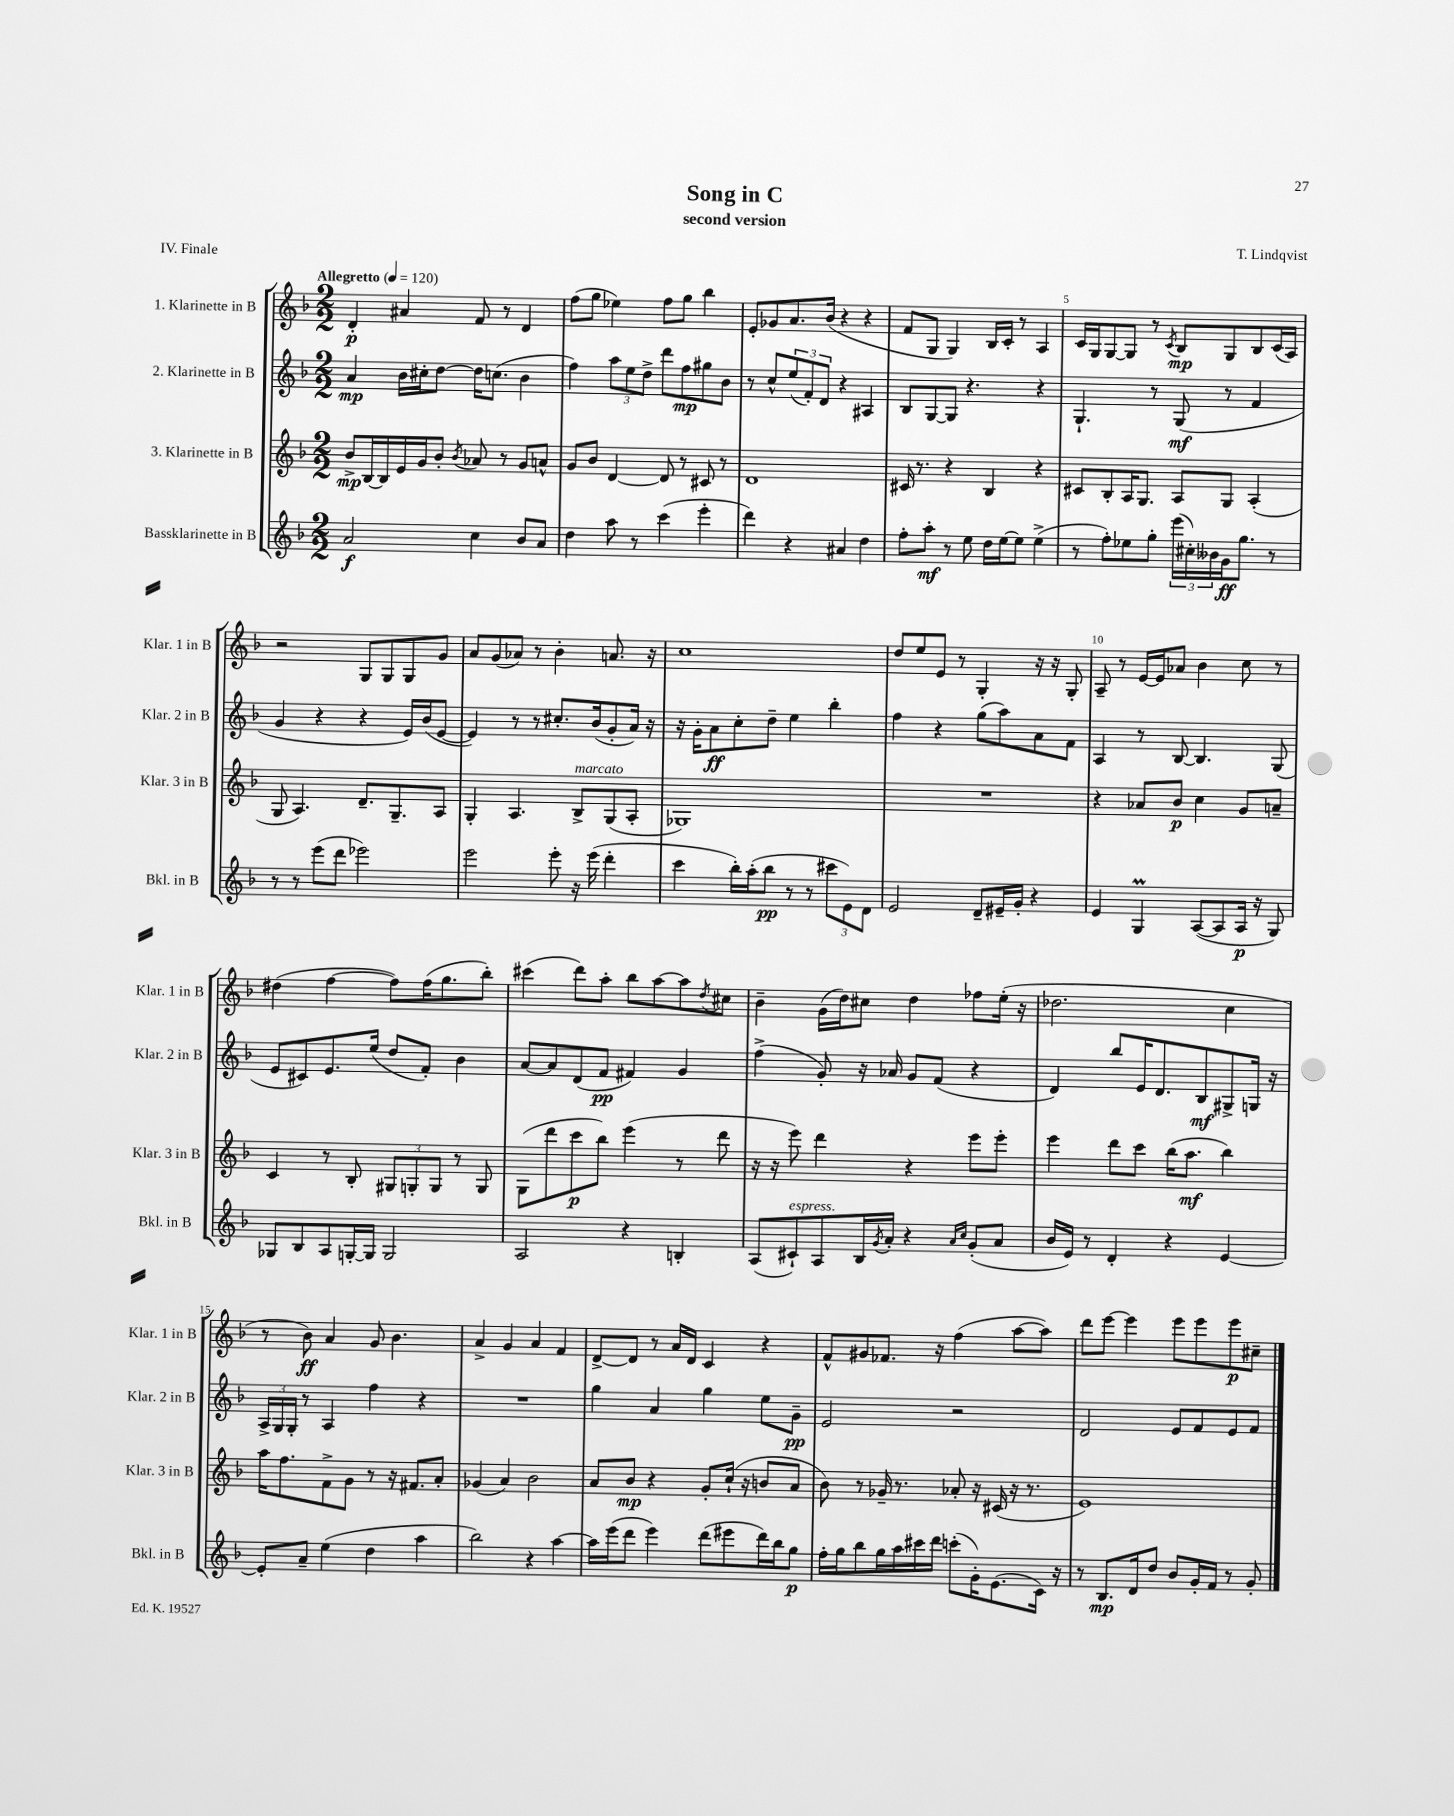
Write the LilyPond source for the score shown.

\header { title = "Song in C" composer = "T. Lindqvist" subtitle = "second version" piece = "IV. Finale" }
<<
\new StaffGroup <<
\new Staff = "s0" \with { instrumentName = "1. Klarinette in B" shortInstrumentName = "Klar. 1 in B" } {
    \clef treble \key f \major \numericTimeSignature \time 2/2 \tempo "Allegretto" 4 = 120
    d'4-.\p ais'4 f'8 r8 d'4 |
    f''8( g''8 ees''4) f''8 g''8 bes''4 |
    e'8-. ges'8 a'8. bes'16( r4 r4 |
    f'8 g8 g4) bes16 c'16-. r8 a4 |
    c'16 g16 g8~ g8 r8 \acciaccatura { c'8 } bes8\mp g8 bes8 c'16( a16) |
    r2 g8 g8 g8 g'8 |
    a'8 g'8( aes'8) r8 bes'4-. a'8. r16 |
    c''1 |
    d''8 e''8 e'8 r8 g4-. r16 r16 g8-. |
    a8-- r8 e'16~ e'16 aes'8 bes'4 c''8 r8 |
    dis''4( f''4~ f''8) f''16( g''8. bes''8-.) |
    cis'''4( d'''8) a''8-. bes''8 a''8~ a''8 \acciaccatura { d''8 } cis''8 |
    bes'4-- g'16( d''16) cis''8 d''4 fes''8 e''16-.( r16 |
    des''2. c''4 |
    r8 bes'8\ff) a'4 g'8 bes'4. |
    a'4-> g'4 a'4 f'4 |
    d'8~-> d'8 r8 a'16 d'16 c'4 r4 |
    f'8-^ gis'8 fes'8. r16 f''4( a''8~ a''8) |
    d'''8 e'''8~ e'''4 e'''8 e'''8 e'''8\p cis''8-- \bar "|." |
}
\new Staff = "s1" \with { instrumentName = "2. Klarinette in B" shortInstrumentName = "Klar. 2 in B" } {
    \clef treble \key f \major \numericTimeSignature \time 2/2
    a'4\mp bes'16 cis''16-. d''8~ d''16 c''8.( bes'4 |
    f''4) \tuplet 3/2 { a''8 e''8 d''8-> } d'''8 f''8\mp gis''8 bes'8 |
    r8 c''8-^ \tuplet 3/2 { e''8( f'8-.) d'8 } r4 ais4 |
    bes8 g8~ g8 r4. r4 |
    g4.-! r8 g8\mf( r8 f'4 |
    g'4 r4 r4 e'16) bes'16( e'8~ |
    e'4) r8 r8 cis''8.-. bes'16( g'8-. a'16) r16 |
    r16 g'16-. a'8\ff c''8-. d''8-- e''4 bes''4-. |
    f''4 r4 g''8( a''8) a'8 f'8 |
    a4 r8 bes8~ bes4. g8( |
    e'8 cis'8) e'8. e''16( d''8 f'8-.) bes'4 |
    a'8~ a'8 d'8( f'8\pp fis'4) g'4 |
    f''4->( g'8-.) r16 aes'16 g'8 f'8( r4 |
    d'4) bes''8 e'16 d'8. bes8\mf gis8-> g16 r16 |
    \tuplet 3/2 { a16-> g16 g16-. } r8 a4 f''4 r4 |
    R1 |
    g''4 a'4 g''4 e''8 g'8--\pp |
    e'2 r2 |
    d'2 e'8 f'8 e'8 f'8 \bar "|." |
}
\new Staff = "s2" \with { instrumentName = "3. Klarinette in B" shortInstrumentName = "Klar. 3 in B" } {
    \clef treble \key f \major \numericTimeSignature \time 2/2
    bes'8->\mp bes16~ bes16 e'16 g'16 bes'8-. \acciaccatura { bes'8 } aes'8 r8 g'8 a'8-^ |
    g'8 bes'8 d'4~ d'8 r8 cis'8 r8 |
    d'1 |
    cis'16 r8. r4 bes4 r4 |
    cis'8 bes8-. a16 g8. a8 g8 a4-.( |
    g8 a4.) d'8.-- g8.-- a8 |
    g4-. a4. bes8->^\markup { \italic "marcato" } g8( a8-. |
    ges1) |
    R1 |
    r4 aes'8 bes'8\p c''4 g'8 a'8-- |
    c'4 r8 bes8-. \tuplet 3/2 { gis8 g8-. g8 } r8 g8 |
    g8( d'''8 c'''8\p bes''8) e'''4( r8 d'''8 |
    r16 r16 e'''8) d'''4 r4 e'''8 e'''8-. |
    e'''4 d'''8 c'''8 bes''16( a''8.\mf bes''4) |
    a''16 f''8. f'8-> g'8 r8 r16 fis'8. a'8-. |
    ges'4( a'4) bes'2 |
    a'8 bes'8\mp r4 g'8-. c''16-!( r16 b'8 a'8 |
    bes'8) r8 ges'16-- r8. aes'8-. r16 cis'16( r16 r8. |
    e'1) \bar "|." |
}
\new Staff = "s3" \with { instrumentName = "Bassklarinette in B" shortInstrumentName = "Bkl. in B" } {
    \clef treble \key f \major \numericTimeSignature \time 2/2
    a'2\f c''4 bes'8 a'8 |
    d''4 a''8 r8 c'''4( e'''4-. |
    d'''4) r4 ais'4 d''4 |
    f''8-. a''8-.\mf r8 e''8 d''16 e''16~ e''8 e''4->( |
    r8 f''8-.) ees''8 g''8-. \tuplet 3/2 { e'''16( cis''16-.) beses'16 } g'16\ff g''8. r8 |
    r8 r8 e'''8( d'''8 ees'''2) |
    e'''2 e'''8-. r16 e'''16( d'''4-. |
    c'''4 bes''16-.) a''16-.( bes''8\pp r8 r8 \tuplet 3/2 { cis'''8 e'8) d'8 } |
    e'2 d'8-- eis'16-- g'16-. r4 |
    e'4 g4\prall a8~( a8 a16\p r16 g8) |
    ges8 bes8 a8 g16~-. g16 g2 |
    a2 r4 b4-. |
    a8( cis'8-!^\markup { \italic "espress." }) a8 bes16 \acciaccatura { g'8 } a'16-. r4 \grace { a'16 c''16 } g'8-.( a'8 |
    bes'16 e'16) r8 d'4-. r4 e'4~ |
    e'8-. a'8-- e''4( d''4 a''4 |
    bes''2) r4 a''4~ |
    a''16 e'''16( d'''8 e'''4) d'''8( eis'''8 d'''16) bes''16 g''8\p |
    f''16-. g''16 bes''8 g''16 a''16 cis'''16 d'''16 c'''8-.( g'16-.) e'8.( c'16) r16 |
    r8 bes8.\mp d'16 d''8 bes'8 g'16-. f'16 r8 g'8-. \bar "|." |
}
>>
>>
\layout { \context { \Score \override BarNumber.break-visibility = ##(#f #t #t) barNumberVisibility = #(every-nth-bar-number-visible 5) } }
